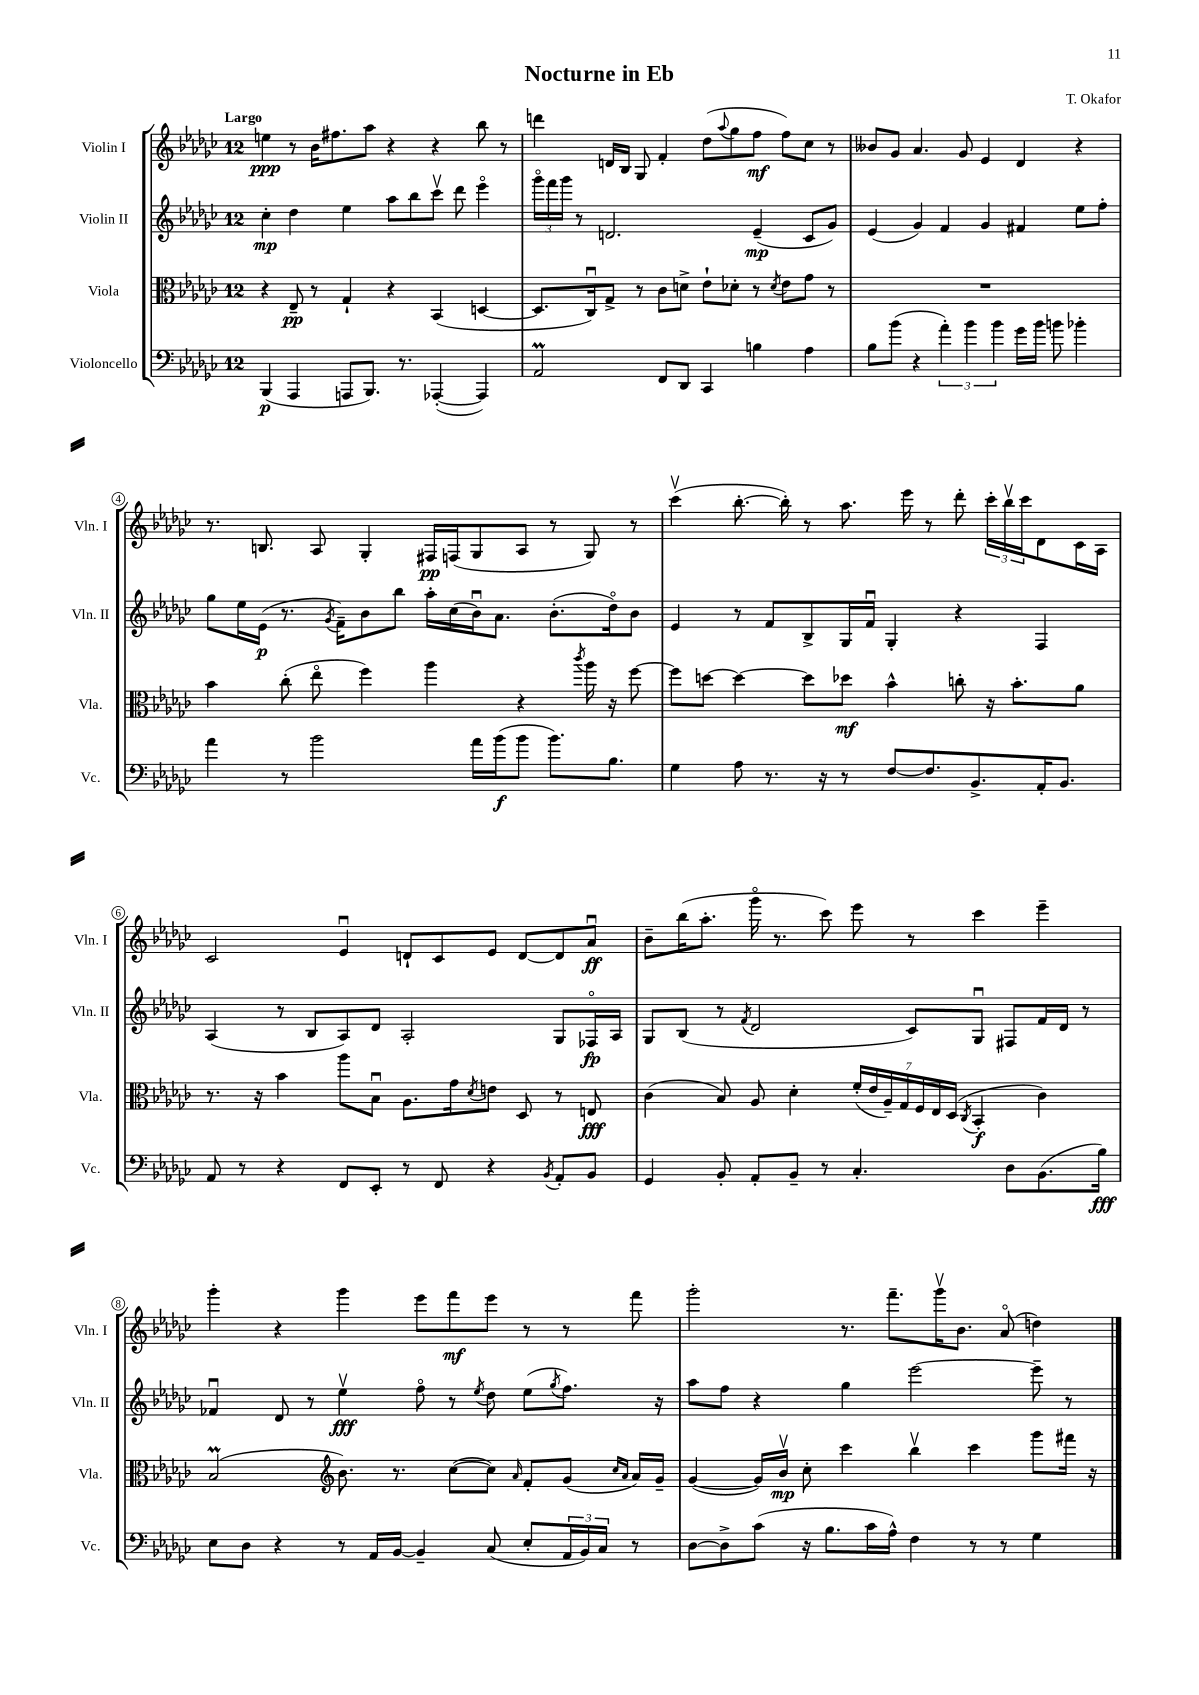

**kern	**kern	**kern	**kern
*staff4	*staff3	*staff2	*staff1
*clefF4	*clefC3	*clefG2	*clefG2
*k[b-e-a-d-g-c-]	*k[b-e-a-d-g-c-]	*k[b-e-a-d-g-c-]	*k[b-e-a-d-g-c-]
*M12/8	*M12/8	*M12/8	*M12/8
(4BBB-	4r	4cc-'	4ee
4AAA-	8E-~	4dd-	8r
.	8r	.	16b-
.	.	.	8.ff#
8AAA	4G-`	4ee-	.
8.BBB-)	.	.	8aa-
.	4r	8aa-	4r
8.r	.	.	.
.	.	8bb-	.
([4AAA-'	(4BB-	8ccc-v	4r
.	.	8ddd-	.
4AAA-])	[4D	4eee-o	8bb-
.	.	.	8r
=	=	=	=
2AA-	8.D]	24ggg-o	4ddd
.	.	24fff	.
.	.	24ggg-	.
.	.	8r	.
.	16C-u)	.	.
.	8G-^	2.d	16d
.	.	.	16B-
.	8r	.	8G-
8FF	8c-	.	4f'
8DD-	8d^	.	.
4CC-	8e-`	.	(8dd-
.	.	.	8qqaa-
.	8d-'	.	8gg-
4B	8r	(4e-~	8ff
.	8qd-	.	.
.	8e-	.	8ff)
4A-	8g-	8c-	8cc-
.	8r	8g-)	8r
=	=	=	=
8B-	1.r	(4e-	8b--
(8b-	.	.	8g-
4r	.	4g-)	4.a-
6a-')	.	4f	.
.	.	.	8g-
6b-	.	.	.
.	.	4g-	4e-
6b-	.	.	.
16g-	.	4f#	4d-
16b-	.	.	.
8b	.	.	.
4b-'	.	8ee-	4r
.	.	8ff'	.
=	=	=	=
4a-	4b-	8gg-	8.r
.	.	16ee-	.
.	.	(16e-	8.B
8r	(8cc-'	8.r	.
2b-	8ee-o	.	8A-
.	.	8qg-	.
.	.	16f~)	.
.	4ff)	8b-	4G-'
.	.	8bb-	.
.	4aa-	16aa-'	16F#
.	.	(16cc-	(16F
16a-	.	16b-u)	8G-
(16b-	.	8.a-	.
8b-	4r	.	8A-
8.b-)	.	(8.b-'	8r
.	8qccc-	.	.
.	16aa-	.	8G-)
8.B-	16r	16dd-o)	.
.	[8ff	8b-	8r
=	=	=	=
4G-	8ff]	4e-	(4ccc-v
.	[8dd	.	.
8A-	4dd_	8r	[8.bb-'
8.r	.	8f	.
.	.	.	16bb-'])
.	8dd]	8B-^	8r
16r	.	.	.
8r	8dd-	16G-	8.aa-
.	.	16fu	.
[8F	4b-^^	4G-'	.
.	.	.	16eee-
8.F]	.	.	8r
.	8cc'	4r	8ddd-'
8.BB-^	.	.	.
.	16r	.	24ccc-'
.	.	.	24bb-v
.	8.b-'	.	.
.	.	.	24ccc-
16AA-'	.	4F	8d-
8.BB-	.	.	.
.	8a-	.	16c-
.	.	.	16A-
=	=	=	=
8AA-	8.r	(4A-	2c-
8r	.	.	.
.	16r	.	.
4r	4b-	8r	.
.	.	8B-	.
8FF	8aa-	8A-)	4e-u
8EE-'	8B-u	8d-	.
8r	8.A-	2A-'	8d`
8FF	.	.	8c-
.	16g-	.	.
.	8qd-	.	.
4r	8e	.	8e-
.	8D-	.	[8d
8qBB-	.	.	.
8AA-'	8r	8G-	8d]
8BB-	8E	16F-o	8a-u
.	.	16A-	.
=	=	=	=
4GG-	(4c-	8G-	8b-~
.	.	(8B-	(16bb-
.	.	.	8.aa-'
8BB-'	8B-)	8r	.
.	.	8qf	.
8AA-'	8A-	2d-	16ggg-o
.	.	.	8.r
8BB-~	4d-'	.	.
8r	.	.	8ccc-)
4.C-'	(28f'	.	8eee-
.	28e-	.	.
.	28A-~)	.	.
.	28G-	.	.
.	.	8c-)	8r
.	28F	.	.
.	28E-	.	.
.	(28D-	.	.
.	8qC-	.	.
.	4BB-'	8G-u	4ccc-
8D-	.	8F#	.
(8.BB-	4c-)	16f	4eee-~
.	.	16d-	.
.	.	8r	.
16B-)	.	.	.
=	=	=	=
8E-	(2B-	4f-u	4ggg-'
8D-	.	.	.
4r	.	8d-	4r
.	.	8r	.
*	*clefG2	*	*
8r	8.b-)	4ee-v	4ggg-
16AA-	.	.	.
[16BB-	8.r	.	.
4BB-~]	.	8ffo	8eee-
.	([8cc-	8r	8fff
.	.	8qee-	.
(8C-	8cc-])	8dd-	8eee-
.	16qqa-	.	.
8E-'	8f'	(8ee-	8r
.	.	8qgg-	.
24AA-	(8g-	8.ff)	8r
24BB-)	.	.	.
24C-	.	.	.
.	16qqcc-	.	.
.	16qqa-	.	.
8r	16a-)	.	8fff
.	16g-~	16r	.
=	=	=	=
[8D-	([4g-	8aa-	2ggg-'
8D-^]	.	8ff	.
(8c-	16g-])	4r	.
.	16b-v	.	.
16r	8cc-'	.	.
8.B-	.	.	.
.	4ccc-	4gg-	8.r
16c-	.	.	.
16A-^^)	.	.	8.fff~
4F	4bb-v	[2eee-	.
.	.	.	16ggg-v
.	.	.	8.b-
8r	4ccc-	.	.
8r	.	.	(8a-o
4G-	8ggg-	8eee-~]	4dd)
.	16fff#	8r	.
.	16r	.	.
==	==	==	==
*-	*-	*-	*-
